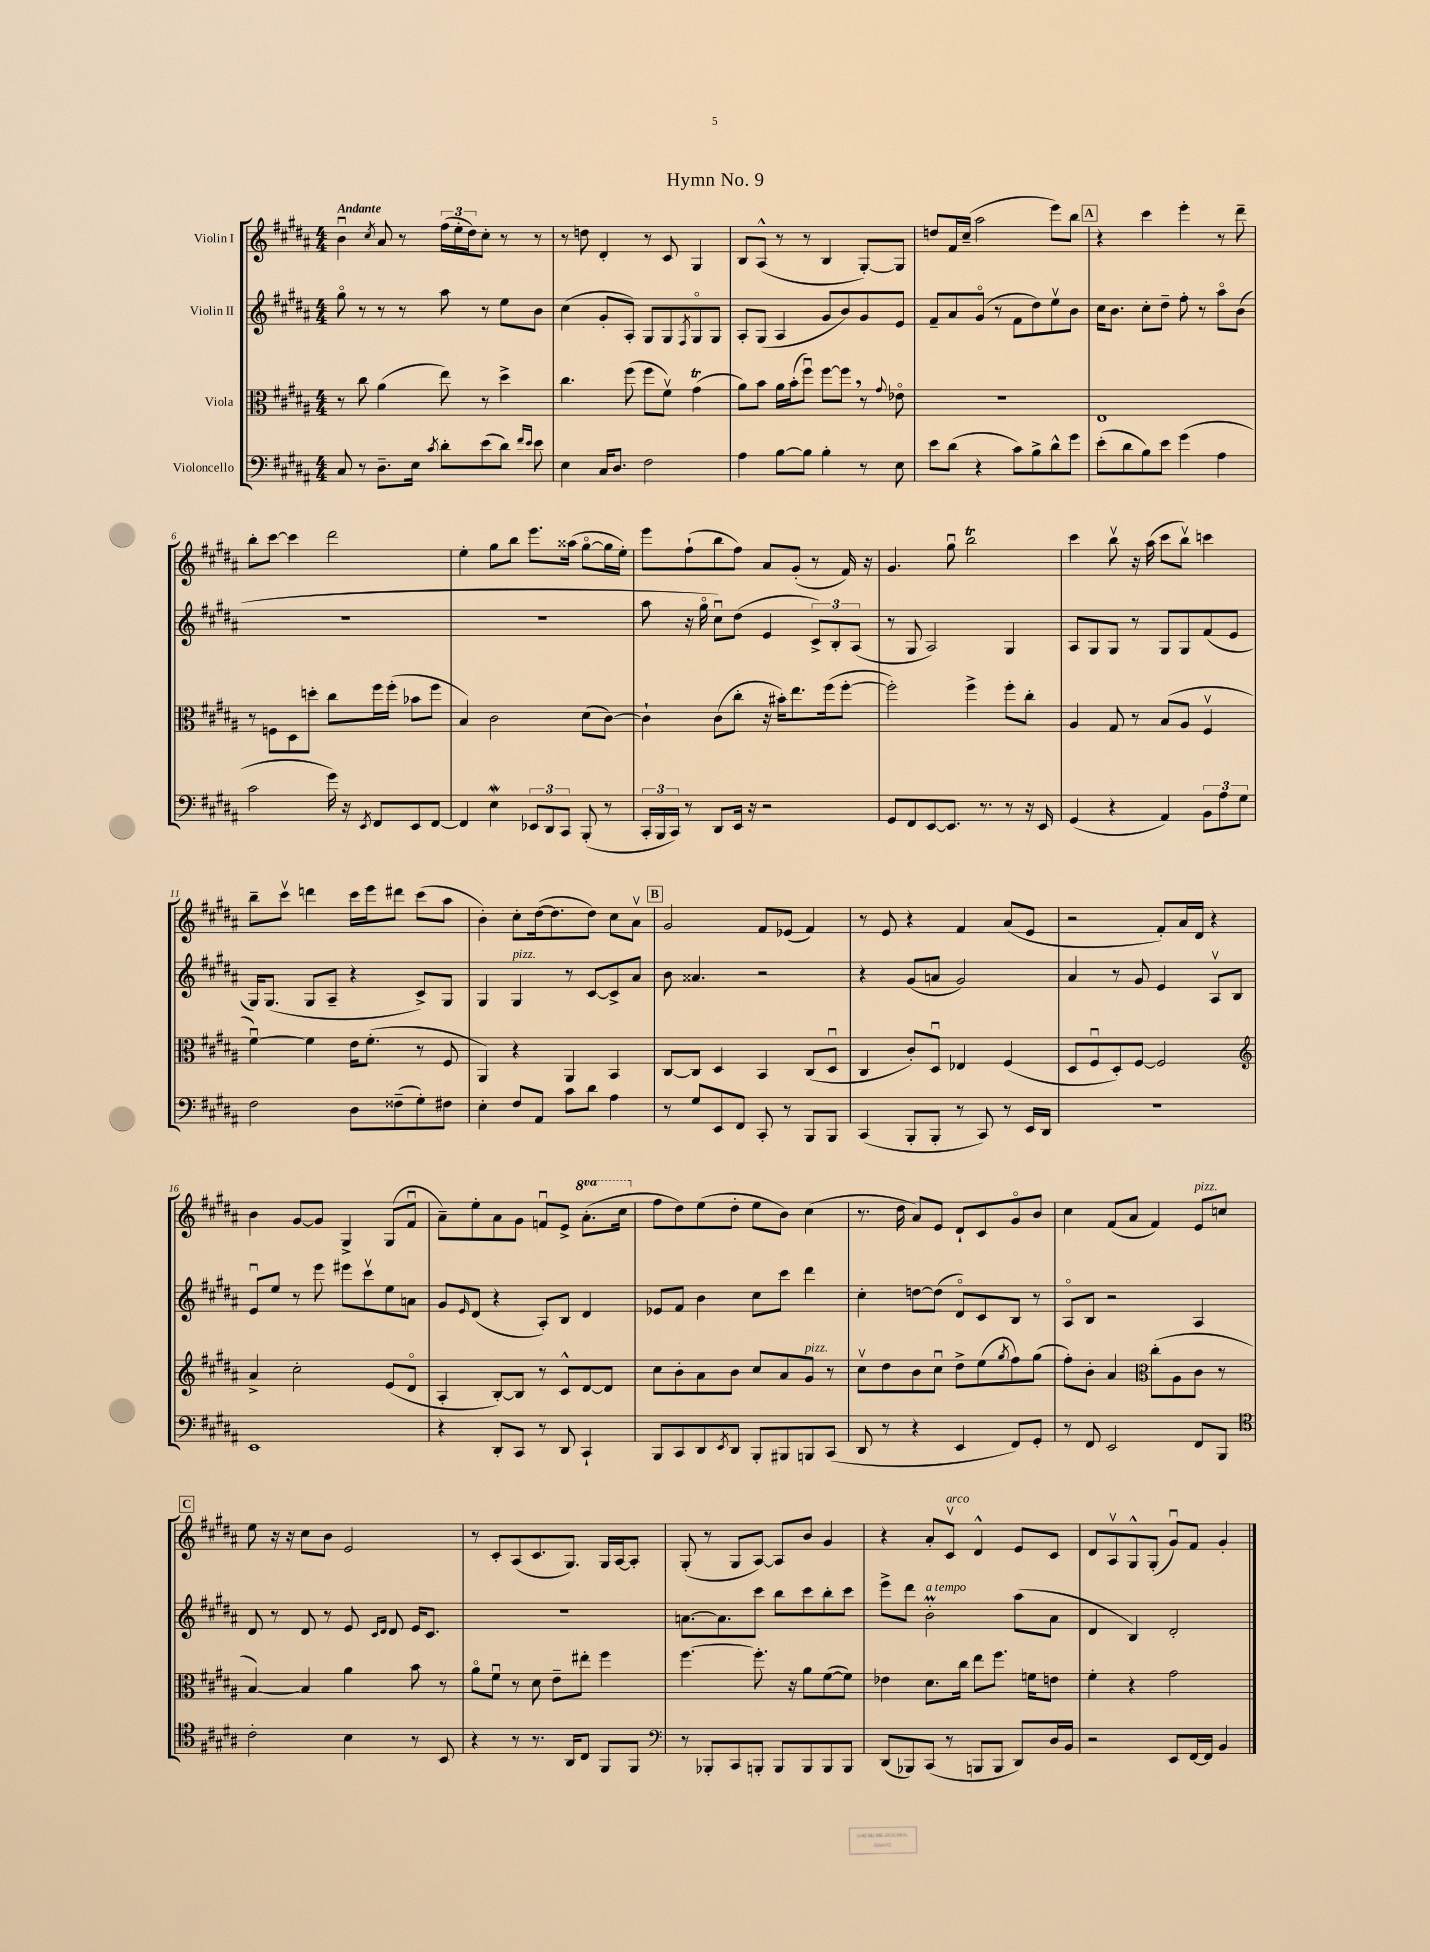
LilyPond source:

\header { title = "Hymn No. 9" }
<<
\new StaffGroup <<
\new Staff = "s0" \with { instrumentName = "Violin I" } {
    \clef treble \key b \major \numericTimeSignature \time 4/4 \set Staff.ottavationMarkups = #ottavation-simple-ordinals \tempo "Andante"
    b'4\downbow \acciaccatura { cis''8 } ais'8 r8 \tuplet 3/2 { fis''16( e''16-. dis''16) } cis''8-. r8 r8 |
    r8 d''8 dis'4-. r8 cis'8 gis4 |
    b8 ais8-^( r8 r8 b4 gis8~-.) gis8 |
    d''8 fis'16 cis''16--( ais''2 e'''8) b''8 |
    \mark \markup { \box "A" } r4 cis'''4 e'''4-. r8 dis'''8-- |
    b''8-. cis'''8~ cis'''4 dis'''2 |
    e''4-. gis''8 b''8 e'''8. aisis''16( gis''8~\flageolet gis''16 e''16-.) |
    e'''8 fis''8-!( b''8 fis''8) ais'8 gis'8-.( r8 fis'16) r16 |
    gis'4. gis''8\downbow b''2\trill |
    cis'''4 b''8\upbow r16 ais''16( cis'''8 b''8\upbow) c'''4 |
    b''8-- cis'''8\upbow d'''4 cis'''16 e'''16 dis'''8 cis'''8( ais''8 |
    b'4-.) cis''8-. dis''16~( dis''8. dis''8) cis''8 ais'8\upbow |
    \mark \markup { \box "B" } gis'2 fis'8 ees'8( fis'4) |
    r8 e'8 r4 fis'4 ais'8( e'8 |
    r2 fis'8-.) ais'16 dis'16 r4 |
    b'4 gis'8~ gis'8 gis4-> gis8( fis'8\downbow |
    ais'8--) e''8-. ais'8 gis'8 f'8\downbow e'8-> \ottava #1 ais''8.-.( cis'''16 \ottava #0 |
    fis''8 dis''8) e''8( dis''8-. e''8 b'8) cis''4( |
    r8. dis''16 ais'8) e'8 dis'8-! cis'8 gis'8\flageolet b'8 |
    cis''4 fis'8( ais'8 fis'4) e'8^\markup { \italic "pizz." } c''8 |
    \mark \markup { \box "C" } e''8 r16 r16 cis''8 b'8 e'2 |
    r8 cis'8-. ais8( cis'8. gis8.) gis16 ais16~ ais8-. |
    gis8-.( r8 gis8 ais8~) ais8 b'8 gis'4 |
    r4 ais'8-. cis'8\upbow^\markup { \italic "arco" } dis'4-^ e'8 cis'8 |
    dis'8 ais8\upbow gis8-^ gis8-.( gis'8\downbow) fis'8 gis'4-. \bar "|." |
}
\new Staff = "s1" \with { instrumentName = "Violin II" } {
    \clef treble \key b \major \numericTimeSignature \time 4/4
    gis''8\flageolet r8 r8 r8 ais''8 r8 e''8 b'8 |
    cis''4( gis'8-. ais8-.) gis8 gis8 \acciaccatura { fis8 } gis8\flageolet gis8 |
    ais8-. gis8( ais4 gis'8 b'8) gis'8 e'8 |
    fis'8-- ais'8 gis'8\flageolet( r8 fis'8 dis''8) e''8\upbow b'8 |
    \mark \markup { \box "A" } cis''16 b'8. cis''8-. dis''8-- fis''8-. r8 ais''8\flageolet b'8( |
    R1 |
    R1 |
    ais''8 r16 gis''16\flageolet cis''8\downbow) dis''8( e'4 \tuplet 3/2 { cis'8->) b8-. ais8( } |
    r8 gis8 ais2) gis4 |
    ais8 gis8 gis8 r8 gis8 gis8 fis'8( e'8 |
    gis16) gis8.( gis8 ais8-- r4 cis'8->) gis8 |
    gis4 gis4^\markup { \italic "pizz." } r8 cis'8~ cis'8-> ais'8 |
    \mark \markup { \box "B" } b'8 aisis'4. r2 |
    r4 gis'8( a'8 gis'2) |
    ais'4 r8 gis'8 e'4 ais8\upbow b8 |
    e'8\downbow e''8 r8 e'''8 eis'''8 cis'''8\upbow e''8 a'8 |
    gis'8 \grace { e'16 } dis'8( r4 ais8-.) b8 dis'4 |
    ees'8 fis'8 b'4 cis''8 cis'''8 dis'''4 |
    cis''4-. d''8~ d''8( dis'8\flageolet) cis'8 b8 r8 |
    ais8\flageolet b8 r2 ais4 |
    \mark \markup { \box "C" } dis'8 r8 dis'8 r8 e'8 \grace { cis'16 dis'16 } dis'8 e'16 cis'8. |
    R1 |
    a'8.~ a'8. cis'''8 b''8 cis'''8 b''8-. cis'''8 |
    e'''8-> dis'''8 b'2-.\prall^\markup { \italic "a tempo" } ais''8( ais'8 |
    dis'4 b4) dis'2-. \bar "|." |
}
\new Staff = "s2" \with { instrumentName = "Viola" } {
    \clef alto \key b \major \numericTimeSignature \time 4/4
    r8 cis''8 ais'4( e''8) r8 dis''4-> |
    cis''4. fis''8( fis''8 fis'8\upbow) gis'4\trill( |
    ais'8) b'8 ais'16 b'16-.( fis''8\downbow) fis''8~ fis''8 \breathe r8 \appoggiatura { gis'8 } ees'8\flageolet |
    R1 |
    \mark \markup { \box "A" } e1 |
    r8 f8 dis8 d''8-. cis''8 fis''16 fis''16-.( bes'8 fis''8 |
    b4) cis'2 dis'8( cis'8~) |
    cis'4-! cis'8( cis''8-. r16 bis'16-.) e''8. fis''16( fis''8~-. |
    fis''2-.) fis''4-> fis''8-. cis''8-. |
    ais4 gis8 r8 b8( ais8 fis4\upbow |
    fis'4~\downbow) fis'4 e'16 fis'8.-.( r8 fis8 |
    ais,4) r4 ais,4 b,4 |
    \mark \markup { \box "B" } cis8~ cis8 dis4 b,4 cis8( dis8\downbow |
    cis4 cis'8-.) dis8\downbow ees4 fis4( |
    dis8 fis8\downbow dis8-.) fis8~ fis2 |
    \clef treble ais'4-> cis''2-. e'8( dis'8\flageolet |
    ais4-. b8~-.) b8 r8 cis'8-^ dis'8~ dis'8 |
    cis''8 b'8-. ais'8 b'8 cis''8 ais'8 gis'8^\markup { \italic "pizz." } r8 |
    cis''8\upbow dis''8 b'8 cis''8\downbow dis''8-> e''8( \acciaccatura { gis''8 } fis''8) gis''8( |
    fis''8-.) b'8-. ais'4 \clef alto cis''8-.( ais8 cis'8 r8 |
    \mark \markup { \box "C" } b4~) b4 ais'4 b'8 r8 |
    ais'8\flageolet fis'8\downbow r8 dis'8 e'8-- eis''8-. fis''4 |
    fis''4.~ fis''8.-. r16 ais'8 fis'8~( fis'8) |
    ees'4 dis'8. cis''16 e''8 fis''8. f'16 e'8 |
    fis'4-. r4 gis'2 \bar "|." |
}
\new Staff = "s3" \with { instrumentName = "Violoncello" } {
    \clef bass \key b \major \numericTimeSignature \time 4/4
    cis8 r8 dis8.-- e16 \acciaccatura { cis'8 } dis'8-. e'8( dis'8) \grace { fis'16 e'16 } e'8 |
    e4 cis16 dis8. fis2 |
    ais4 b8~ b8 b4-. r8 e8 |
    e'8 dis'8( r4 cis'8) b8-> dis'8-^ gis'8 |
    \mark \markup { \box "A" } e'8-.( dis'8 b8) e'8 gis'4( ais4 |
    cis'2 gis'16) r16 \acciaccatura { e,8 } fis,8 e,8 fis,8~ |
    fis,4 e4\mordent \tuplet 3/2 { ees,8 dis,8 cis,8 } b,,8-.( r8 |
    \tuplet 3/2 { cis,16-. b,,16 cis,16) } r8 dis,8 e,16 r16 r2 |
    gis,8 fis,8 e,8~ e,8. r8. r8 r16 e,16 |
    gis,4( r4 ais,4) \tuplet 3/2 { b,8 ais8 gis8 } |
    fis2 dis8 fisis8--( gis8-.) fis8 |
    e4-. fis8 ais,8 cis'8 dis'8 ais4 |
    \mark \markup { \box "B" } r8 gis8 e,8 fis,8 cis,8-. r8 b,,8 b,,8 |
    cis,4( b,,8-. b,,8-. r8 cis,8) r8 e,16 dis,16 |
    R1 |
    e,1 |
    r4 dis,8-. cis,8 r8 dis,8 cis,4-! |
    b,,8 cis,8 dis,8 \acciaccatura { e,8 } dis,8 b,,8-. bis,,8 b,,8 cis,8( |
    dis,8 r8 r4 e,4 fis,8) gis,8-. |
    r8 fis,8 e,2 fis,8 b,,8 |
    \mark \markup { \box "C" } \clef tenor cis'2-. b4 r8 b,8 |
    r4 r8 r8. ais,16 cis8 fis,8 fis,8 |
    \clef bass r8 bes,,8-. cis,8 b,,8-. b,,8 b,,8 b,,8 b,,8 |
    dis,8( bes,,8) cis,8( r8 b,,8 b,,8 dis,8) dis16 b,16 |
    r2 e,8 fis,16~ fis,16 b,4 \bar "|." |
}
>>
>>
